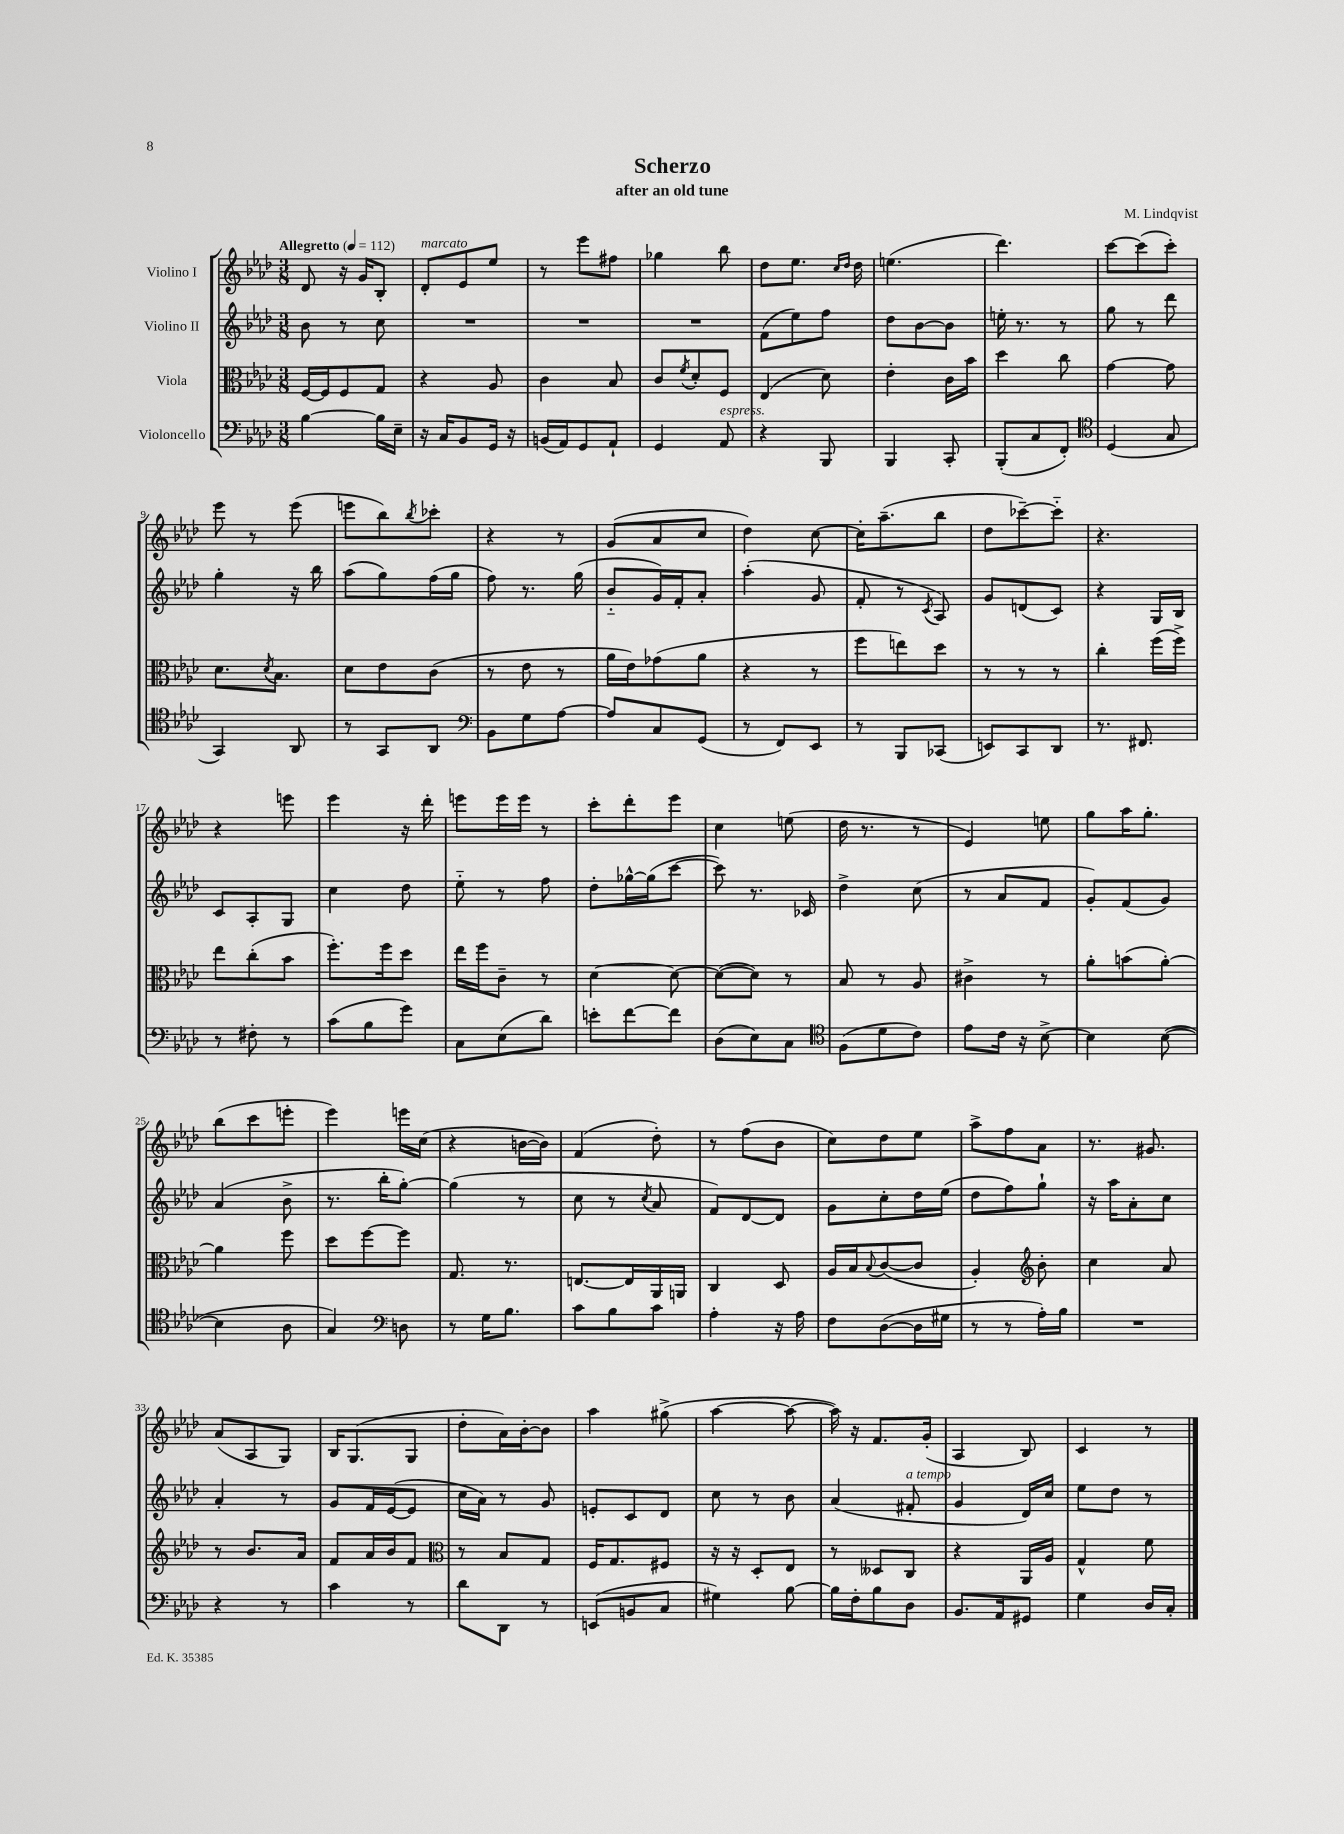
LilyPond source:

\header { title = "Scherzo" composer = "M. Lindqvist" subtitle = "after an old tune" }
<<
\new StaffGroup <<
\new Staff = "s0" \with { instrumentName = "Violino I" } {
    \clef treble \key aes \major \numericTimeSignature \time 3/8 \tempo "Allegretto" 4 = 112
    des'8 r16 g'16 bes8-. |
    des'8-.^\markup { \italic "marcato" } ees'8 ees''8 |
    r8 ees'''8 fis''8 |
    ges''4 bes''8 |
    des''8 ees''8. \grace { c''16 des''16 } des''16 |
    e''4.( |
    des'''4.) |
    c'''8~ c'''8( c'''8-.) |
    ees'''8 r8 ees'''8( |
    e'''8 bes''8) \acciaccatura { bes''8 } ces'''8-. |
    r4 r8 |
    g'8( aes'8 c''8 |
    des''4) c''8~ |
    c''16-. aes''8.--( bes''8 |
    des''8 ces'''8~--) ces'''8-_ |
    r4. |
    r4 e'''8 |
    ees'''4 r16 des'''16-. |
    e'''8 e'''16 e'''16 r8 |
    c'''8-. des'''8-. ees'''8 |
    c''4 e''8( |
    des''16 r8. r8 |
    ees'4) e''8 |
    g''8 aes''16 g''8.-. |
    bes''8( c'''8 e'''8-. |
    ees'''4) e'''16 c''16( |
    r4 b'16~ b'16) |
    f'4( des''8-.) |
    r8 f''8( bes'8 |
    c''8) des''8 ees''8 |
    aes''8-> f''8 aes'8 |
    r8. gis'8. |
    aes'8( aes8 g8) |
    bes16 g8.( g8 |
    des''8-. aes'16) bes'16~-. bes'8 |
    aes''4 gis''8->( |
    aes''4~ aes''8~ |
    aes''16) r16 f'8. g'16-.( |
    aes4 bes8) |
    c'4 r8 \bar "|." |
}
\new Staff = "s1" \with { instrumentName = "Violino II" } {
    \clef treble \key aes \major \numericTimeSignature \time 3/8
    bes'8 r8 c''8 |
    R4. |
    R4. |
    R4. |
    f'8( ees''8) f''8 |
    des''8 bes'8~ bes'8 |
    e''16-. r8. r8 |
    g''8 r8 des'''8 |
    g''4-. r16 bes''16 |
    aes''8( g''8) f''16( g''16 |
    f''8) r8. g''16( |
    bes'8-_ g'16) f'16-. aes'8-. |
    aes''4-.( g'8 |
    f'8-. r8 \acciaccatura { c'8 } aes8) |
    g'8 d'8( c'8) |
    r4 g16 bes16 |
    c'8 aes8-. g8 |
    c''4 des''8 |
    ees''8-_ r8 f''8 |
    des''8-. ges''16~-^ ges''16( c'''8~ |
    c'''8) r8. ces'16 |
    des''4-> c''8( |
    r8 aes'8 f'8 |
    g'8-.) f'8( g'8) |
    aes'4( bes'8-> |
    r8. bes''16-. g''8~-.) |
    g''4( r8 |
    c''8 r8 \acciaccatura { c''8 } aes'8 |
    f'8) des'8~ des'8 |
    g'8 c''8-. des''16 ees''16( |
    des''8 f''8) g''8-! |
    r16 aes''16 aes'8-. c''8 |
    aes'4-. r8 |
    g'8 f'16 ees'16~( ees'8 |
    c''16 aes'16) r8 g'8 |
    e'8-. c'8 des'8 |
    c''8 r8 bes'8 |
    aes'4( fis'8-.^\markup { \italic "a tempo" } |
    g'4 des'16) c''16 |
    ees''8 des''8 r8 \bar "|." |
}
\new Staff = "s2" \with { instrumentName = "Viola" } {
    \clef alto \key aes \major \numericTimeSignature \time 3/8
    f16~ f16 f8 g8 |
    r4 aes8 |
    c'4 bes8 |
    c'8 \acciaccatura { f'8 } des'8-. f8 |
    ees4( des'8) |
    ees'4-. c'16 bes'16 |
    des''4 c''8 |
    g'4~ g'8 |
    des'8. \acciaccatura { des'8 } bes8. |
    des'8 ees'8 c'8( |
    r8 ees'8 r8 |
    aes'16 ees'16) ges'8( aes'8 |
    r4 r8 |
    f''8 e''8) des''8 |
    r8 r8 r8 |
    c''4-. f''16( f''16->) |
    ees''8 c''8-.( bes'8 |
    f''8.-.) f''16 des''8 |
    ees''16 f''16 c'8-- r8 |
    des'4~ des'8~ |
    des'8~( des'8) r8 |
    bes8 r8 aes8 |
    cis'4-> r8 |
    aes'8-. b'8( aes'8~-.) |
    aes'4 f''8 |
    des''8 f''8~ f''8 |
    g8. r8. |
    e8.~ e16 aes,16 a,16 |
    c4 des8 |
    aes16 bes16 \appoggiatura { bes8 } c'8~( c'8 |
    aes4-.) \clef treble bes'8-. |
    c''4 aes'8 |
    r8 bes'8. aes'16 |
    f'8 aes'16 bes'16 f'8 |
    \clef alto r8 bes8 g8 |
    f16 g8. fis8 |
    r16 r16 des8-. ees8 |
    r8 deses8 c8 |
    r4 aes,16 aes16 |
    g4-^ f'8 \bar "|." |
}
\new Staff = "s3" \with { instrumentName = "Violoncello" } {
    \clef bass \key aes \major \numericTimeSignature \time 3/8
    bes4~ bes16 ees16-- |
    r16 c16 bes,8 g,16 r16 |
    b,16( aes,16) g,8 aes,8-! |
    g,4 aes,8^\markup { \italic "espress." } |
    r4 bes,,8 |
    bes,,4 c,8-. |
    bes,,8-.( c8 f,8-.) |
    \clef tenor des4( g8 |
    g,4) aes,8 |
    r8 g,8 aes,8 |
    \clef bass bes,8 g8 aes8~ |
    aes8 c8 g,8( |
    r8 f,8) ees,8 |
    r8 bes,,8 ces,8( |
    e,8) c,8 des,8 |
    r8. fis,8. |
    r8 fis8-. r8 |
    c'8( bes8 g'8) |
    c8 ees8( des'8) |
    e'8-. f'8~ f'8 |
    des8( ees8) c8 |
    \clef tenor f8( des'8 c'8) |
    ees'8 c'16 r16 bes8~-> |
    bes4 bes8~( |
    bes4 aes8 |
    g4) \clef bass d8 |
    r8 g16 bes8. |
    c'8 bes8 c'8 |
    aes4-. r16 aes16 |
    f8 des8~( des16 gis16 |
    r8 r8 aes16-.) bes16 |
    R4. |
    r4 r8 |
    c'4 r8 |
    des'8 des,8 r8 |
    e,8( b,8 c8 |
    gis4) bes8~ |
    bes16 f16-. bes8 des8 |
    bes,8. aes,16 gis,8 |
    g4 des16 c16-. \bar "|." |
}
>>
>>
